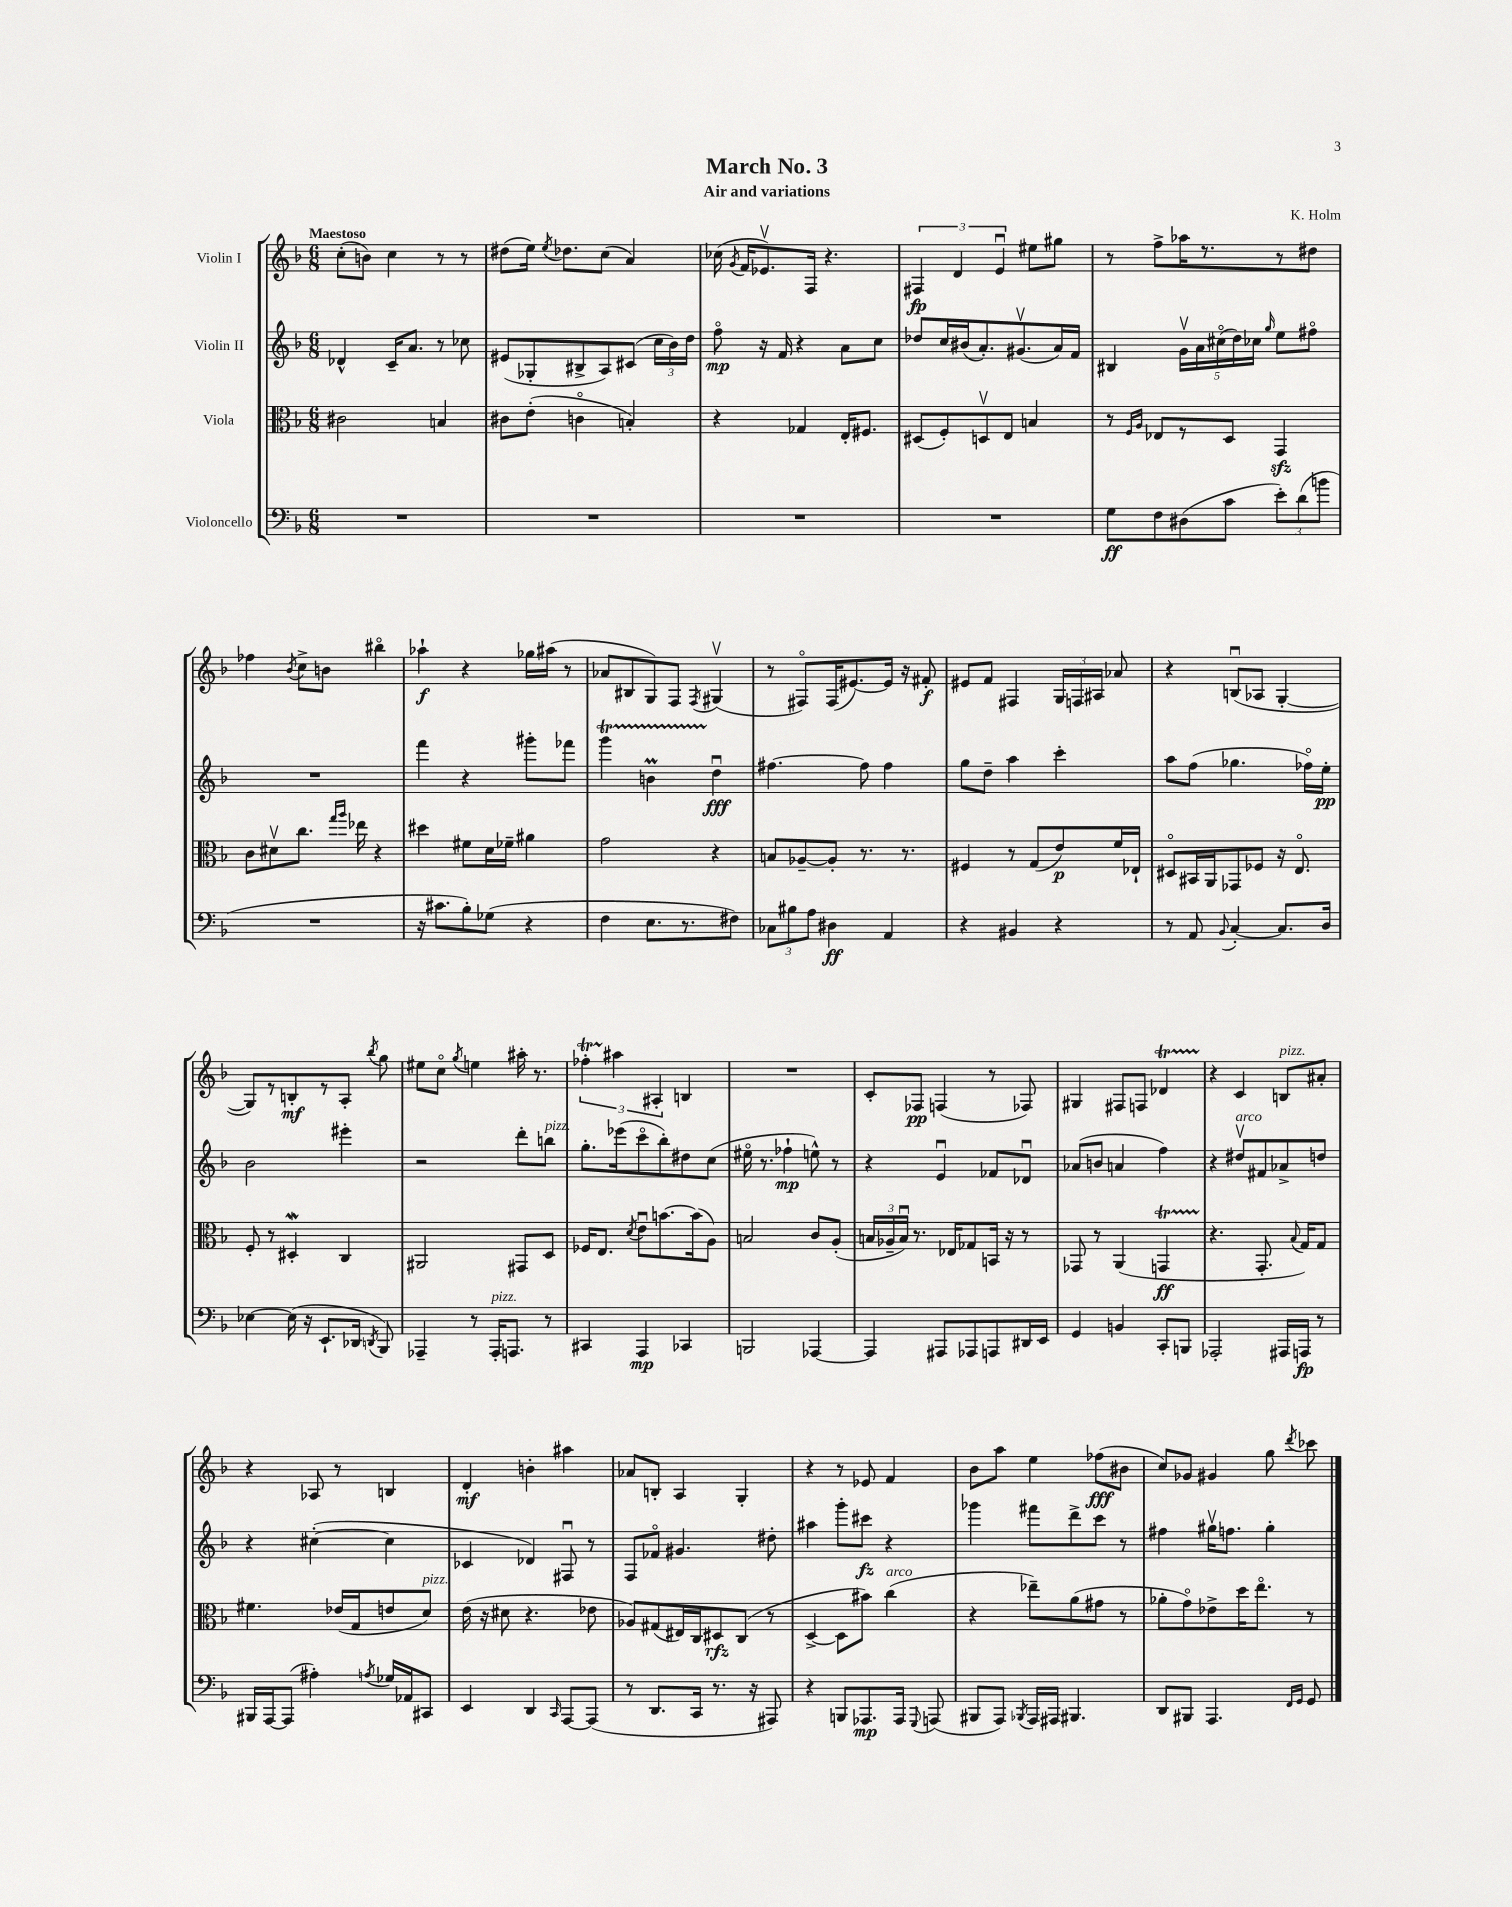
\header { title = "March No. 3" composer = "K. Holm" subtitle = "Air and variations" }
<<
\new StaffGroup <<
\new Staff = "s0" \with { instrumentName = "Violin I" } {
    \clef treble \key f \major \numericTimeSignature \time 6/8 \tempo "Maestoso"
    \autoBeamOff c''8[-.( b'8]) c''4 r8 r8 |
    dis''8[( e''16]) \acciaccatura { e''8 } des''8.[ c''8]( a'4) |
    ces''16( \acciaccatura { g'8 } f'16[ ees'8.\upbow) f16] r4. |
    \tuplet 3/2 { fis4\fp d'4 e'4\downbow } eis''8[ gis''8] |
    r8 f''8[-> aes''16 r8. r8 dis''8] |
    fes''4 \acciaccatura { bes'8 } c''8[-> b'8] bis''4\flageolet |
    aes''4-!\f r4 ges''16[ ais''16]( r8 |
    aes'8[ bis8 g8) f8] \acciaccatura { f8 } gis4\upbow( |
    r8 fis8[\flageolet) fis16( eis'8.~) eis'16] r16 fis'8-.\f |
    eis'8[ f'8] fis4 \tuplet 3/2 { g16[ f16 ais16] } aes'8 |
    r4 b8[\downbow( aes8] g4~-. |
    g8[) r8 b8-.\mf r8 a8]-. \acciaccatura { bes''8 } g''8 |
    eis''8[ c''8]\flageolet \acciaccatura { g''8 } e''4 ais''16-. r8. |
    \tuplet 3/2 { fes''4-.\startTrillSpan ais''4\stopTrillSpan ais4-. } b4 |
    R2. |
    c'8[-. fes8]\pp f4( r8 fes8) |
    gis4 fis8[ f8] des'4\startTrillSpan |
    r4\stopTrillSpan c'4 b8[^\markup { \italic "pizz." } ais'8]-. |
    r4 aes8 r8 b4 |
    d'4-.\mf b'4-. ais''4 |
    aes'8[ b8]-. a4 g4-. |
    r4 r8 ees'8 f'4 |
    bes'8[ a''8] e''4 fes''8[\fff( bis'8] |
    c''8[) ges'8] gis'4 g''8 \acciaccatura { d'''8 } ces'''8 \bar "|." |
}
\new Staff = "s1" \with { instrumentName = "Violin II" } {
    \clef treble \key f \major \numericTimeSignature \time 6/8
    \autoBeamOff des'4-^ c'16[-- a'8.] r8 ces''8 |
    eis'8[( ges8-. bis8-> a8) cis'8]( \tuplet 3/2 { c''16[ bes'16) d''16] } |
    f''8\flageolet\mp r16 f'16 r4 a'8[ c''8] |
    des''8[ c''16 bis'16( a'8.-.) gis'8.\upbow( a'16) f'16] |
    bis4 \tuplet 5/4 { g'16[\upbow a'16 cis''16\flageolet( d''16) ces''16] } \grace { g''16 } e''8[ fis''8]\flageolet |
    R2. |
    f'''4 r4 gis'''8[-. fes'''8] |
    g'''4\startTrillSpan b'4\prall d''4\downbow\stopTrillSpan\fff |
    fis''4.~ fis''8 fis''4 |
    g''8[ d''8]-- a''4 c'''4-. |
    a''8[ f''8]( ges''4. fes''16[\flageolet) e''16]-.\pp |
    bes'2 eis'''4-. |
    r2 d'''8[-. b''8]^\markup { \italic "pizz." } |
    g''8.[-. ees'''16( c'''8\flageolet bes''8-.) dis''8 c''8]( |
    eis''16\flageolet r8. fes''4-!\mp e''8-^) r8 |
    r4 e'4\downbow fes'8[ des'8]\downbow |
    aes'8[( b'8] a'4 f''4) |
    r4 dis''8[\upbow^\markup { \italic "arco" } fis'8 aes'8-> d''8] |
    r4 cis''4~-.( cis''4 |
    ces'4 des'4) fis8\downbow r8 |
    f8[ fes'8]\flageolet gis'4. dis''8-. |
    ais''4 g'''8[-. cis'''8]\fz r4 |
    ges'''4 fis'''8[ d'''8-> c'''8] r8 |
    fis''4 gis''16[\upbow f''8.] gis''4-. \bar "|." |
}
\new Staff = "s2" \with { instrumentName = "Viola" } {
    \clef alto \key f \major \numericTimeSignature \time 6/8
    \autoBeamOff cis'2 b4 |
    cis'8[ e'8]-.( c'4\flageolet b4-.) |
    r4 ges4 e16[-. fis8.] |
    dis8[( f8-.) d8\upbow e8] b4 |
    r8 \grace { f16[ a16] } ees8[ r8 d8] g,4\sfz |
    c'8[ dis'8\upbow c''8.] \grace { g''16[ a''16] } ees''16 r4 |
    dis''4 fis'8[ d'16 fes'16]-- ais'4 |
    g'2 r4 |
    b8[ aes8~-- aes8]-. r8. r8. |
    fis4 r8 g8[( e'8\p) f'16 ees16]-! |
    dis8[\flageolet bis,16 a,16 ges,8 fes8] r16 e8.\flageolet |
    f8-. r8 dis4-.\mordent c4 |
    ais,2 gis,8[ d8] |
    fes16[ e8.] \acciaccatura { d'8 } e'8[\downbow b'8.~ b'16( a8]) |
    b2 c'8[ a8]-.( |
    \tuplet 3/2 { b16[ aes16-- b16]\downbow) } r8. ees16[ ges8 b,16] r16 r8 |
    ges,8 r8 a,4( g,4\startTrillSpan\ff |
    r4.\stopTrillSpan g,8.-. \appoggiatura { bes8 } g16[) g8] |
    fis'4. ees'16[( g16 e'8 d'8]^\markup { \italic "pizz." }) |
    e'16( r16 dis'8 r4. ees'8 |
    aes8[) gis8( eis16) c16 dis8\rfz c8]( r8 |
    d4~-> d8[ bis'8]) c''4^\markup { \italic "arco" }( |
    r4 ees''8[--) a'8( gis'8] r8 |
    aes'8[-. g'8\flageolet) ees'8-> d''16 e''8.]\flageolet r8 \bar "|." |
}
\new Staff = "s3" \with { instrumentName = "Violoncello" } {
    \clef bass \key f \major \numericTimeSignature \time 6/8
    \autoBeamOff R2. |
    R2. |
    R2. |
    R2. |
    g8[\ff f8 dis8( c'8] \tuplet 3/2 { e'8[-.) d'8( b'8] } |
    R2. |
    r16 cis'8.[ bes8-.) ges8]( r4 |
    f4 e8.[ r8. fis8]) |
    \tuplet 3/2 { ces8[ bis8 a8] } dis4\ff a,4 |
    r4 bis,4 r4 |
    r8 a,8 \appoggiatura { bes,8 } c4~-. c8.[ d16] |
    ees4~ ees16( r16 e,8.[-! des,16] \acciaccatura { d,8 } bes,,8) |
    aes,,4-- r8 aes,,16[-.^\markup { \italic "pizz." } a,,8.] r8 |
    cis,4 a,,4\mp ces,4 |
    b,,2 aes,,4~ |
    aes,,4 ais,,8[ aes,,8 a,,8 dis,16 e,16] |
    g,4 b,4 c,8[-. b,,8] |
    aes,,2-. ais,,16[ a,,16]\fp r8 |
    bis,,16[ a,,16~ a,,8]( ais4-.) \acciaccatura { a8 } ges16[ aes,16 cis,8] |
    e,4 d,4 \grace { c,16 } a,,8[~ a,,8]( |
    r8 d,8.[ c,16] r8. r16 ais,,8) |
    r4 b,,8[ aes,,8.\mp aes,,16] \appoggiatura { g,,8 } a,,8( |
    bis,,8[ a,,8]) \acciaccatura { bes,,8 } a,,16[ ais,,16] bis,,4. |
    d,8[ bis,,8] a,,4. \grace { f,16[ g,16] } g,8 \bar "|." |
}
>>
>>
\layout { \context { \Score \remove "Bar_number_engraver" } }
